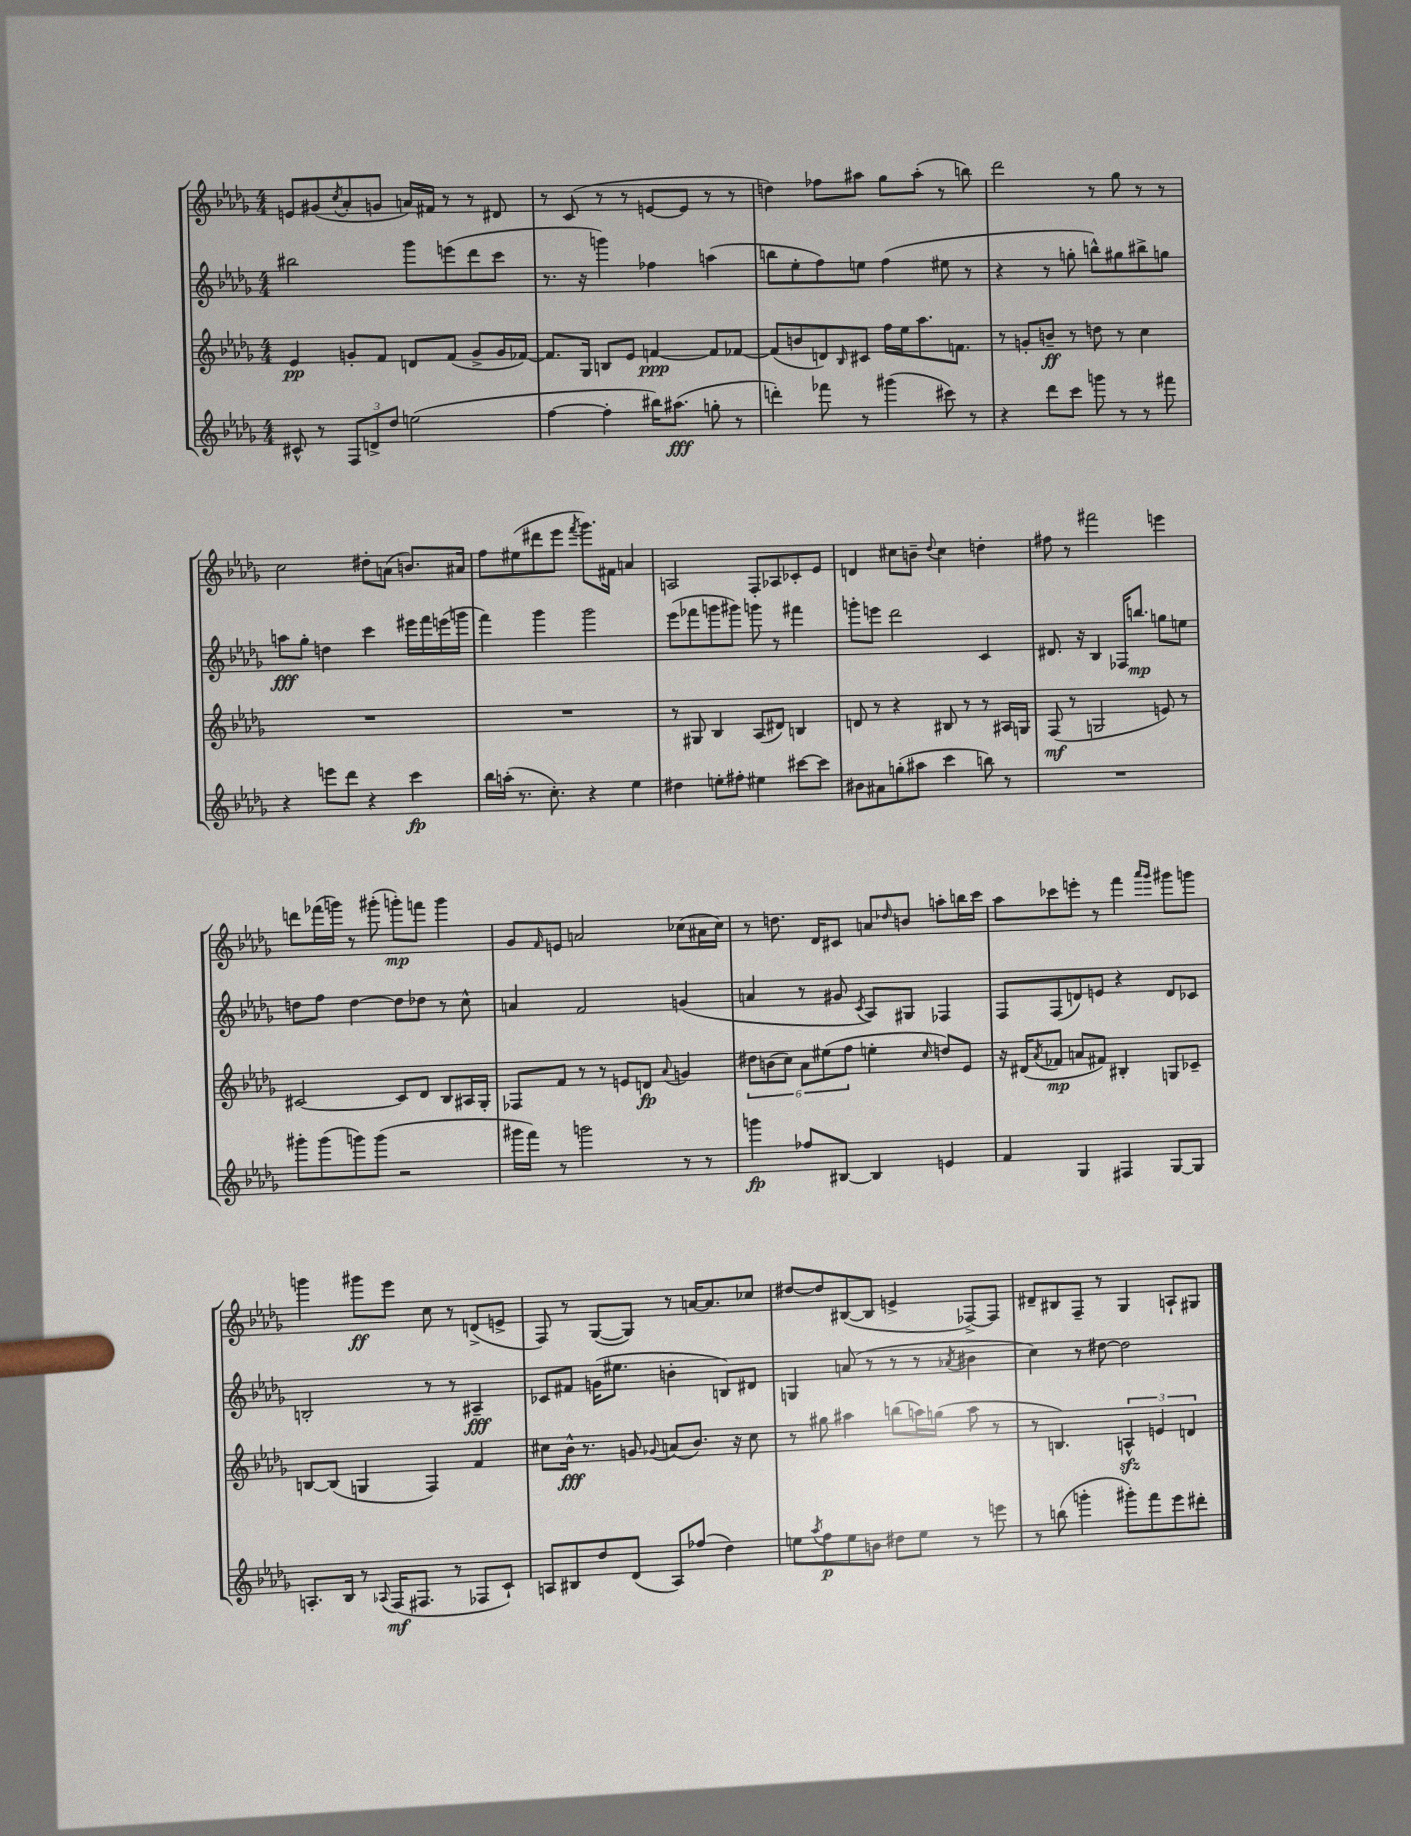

**kern	**kern	**kern	**kern
*staff4	*staff3	*staff2	*staff1
*clefG2	*clefG2	*clefG2	*clefG2
*k[b-e-a-d-g-]	*k[b-e-a-d-g-]	*k[b-e-a-d-g-]	*k[b-e-a-d-g-]
*M4/4	*M4/4	*M4/4	*M4/4
8c#^^/	4e-/	2bb#\	8e/L
8r	.	.	(8g#/
.	.	.	8qcc/
12F/L	8g'/L	.	8a-'/
12d^/	.	.	.
.	8f/J	.	8g/J
12dd-/J	.	.	.
(2ee\	8d/L	8ggg-\L	16a/LL)
.	.	.	16f#/JJ
.	(8f/J	(8eee\	8r
.	8g^/L	8ddd-\	8r
.	16g/L	8ccc\J	8d#/
.	[16f-/JJ)	.	.
=	=	=	=
[4ff\	8.f-/]L	8.r	8r
.	.	.	(8c/
.	16G-/Jk	16r	.
4ff'\]	8B/L	4ggg\)	8r
.	8e-/J	.	8r
16bb#\LK)	[4f/	4ff-\	[8e/L
(8.aa#\J	.	.	.
.	.	.	8e/]J
8gg'\	8f/]L	(4aa\	8r
8r	[8f-/J	.	8r
=	=	=	=
4ddd'\)	(8f-/]L	8bb\L	4dd\)
.	8b/	8ee-'\	.
8fff-\	8d/)	8ff\)	8ff-\L
.	16qqB-/	.	.
8r	8c#/J	8ee\J	8aa#\J
(4ggg#\	16ff\LL	(4ff\	8gg-\L
.	16ee-\J	.	.
.	8.aa-\	.	(8aa#'\J
8ccc#\)	.	8ee#\	8r
.	8.f\J	.	.
8r	.	8r	8bb\)
=	=	=	=
4r	8r	4r	2ddd-\
.	8g'/L	.	.
8ddd-\L	8b~/J	8r	.
8ccc\J	8r	8gg'\	.
8ggg\	8dd\	8bb^^\L)	8r
8r	8r	8gg#\	8gg-\
8r	4cc\	8bb#^\	8r
8fff#\	.	8gg\J	8r
=	=	=	=
4r	1r	8aa\L	2cc\
.	.	8gg-'\J	.
8eee\L	.	4dd\	.
8ddd-\J	.	.	.
4r	.	4ccc\	8dd#'\L
.	.	.	(8a\J
4ccc\	.	16eee#\LL	8.b/L)
.	.	16fff\	.
.	.	(16eee\	.
.	.	16ggg\JJ	16a#/Jk
=	=	=	=
16bb-\LL	1r	4fff\)	8ff\L
(16aa'\JJ	.	.	.
8.r	.	.	(8ee#\
.	.	4ggg-\	8ddd#\
8.cc'\)	.	.	.
.	.	.	8eee-\J
.	.	.	8qfff/
4r	.	2ggg-\	8.ggg-\L)
.	.	.	16f#\Jk
4ee-\	.	.	4a/
=	=	=	=
4dd#\	8r	(8eee-\L	2A/
.	8G#/	8fff-\	.
8ee'\L	4B-/	8ggg\	.
8ff#'\J	.	8ggg#\J)	.
4ee#\	(8A-/L	8ggg\	8F'/L
.	8d#/J)	8r	8A-/
[8ccc#\L	4B/	4fff#\	8c-'/
8ccc#\]J	.	.	8e-/J
=	=	=	=
8b#\L	8d/	8ggg'\L	4d/
8a#\	8r	8eee\J	.
(8gg'\	4r	2ddd-\	8cc#\L
8aa#\J	.	.	8b~\J
.	.	.	8qqdd-/
4ccc\	8B#/	.	4cc#\
.	8r	.	.
8bb\)	8r	4c/	4dd'\
8r	16A#/LL	.	.
.	16G/JJ	.	.
=	=	=	=
1r	(8F/	8.d#/	8ff#\
.	8r	.	8r
.	.	16r	.
.	2G/	4B-/	2fff#\
.	.	16F-/LK	.
.	.	8.bb/J	.
.	8e/)	8gg\L	4eee\
.	8r	8ee\J	.
=	=	=	=
8ggg#'\L	[2c#/	8dd\L	8ddd\L
(8ggg#\	.	8ff\J	(16fff-\L
.	.	.	16ggg\JJ)
8ggg\)	.	[4dd\	8r
(8ggg\J	.	.	(8ggg#'\
2r	8c#/]L	8dd\]L	8ggg'\L)
.	8d-/J	8dd-\J	8fff\J
.	8B-/L	8r	4ggg\
.	16A#/L	8cc^^\	.
.	16G-'/JJ	.	.
=	=	=	=
16ggg#\LL	8F-/L	4a/	8g-/L
16fff\JJ)	.	.	.
.	.	.	16qqf/
8r	8f/J	.	8e/J
2ggg\	8r	2f/	2a/
.	8r	.	.
.	8e/L	.	.
.	8d/J	.	.
.	8qqa-/	.	.
8r	4g/	(4g/	(8cc-\L
8r	.	.	16a#\L
.	.	.	16cc-\JJ)
=	=	=	=
4ggg\	12dd#\L	4a/	8r
.	(12b\	.	.
.	.	.	8.dd\
.	12cc\J)	.	.
8ff-/L	12a-\L	8r	.
.	.	.	16d-/LK
.	(12ee#\	.	.
[8B#/J	.	8g#/	8c#/J
.	12ff\J	.	.
.	.	8qc/	.
4B#/]	4ee'\	8A-/L)	8a/L
.	.	.	16qqdd-/
.	.	8G#/J	8b/J
.	16qqcc/	.	.
4e/	8dd/L)	4F-/	8aa'\L
.	8e-/J	.	16bb\L
.	.	.	16ccc\JJ
=	=	=	=
4f/	16r	8F/L	8aa-\L
.	(16d#/LK	.	.
.	8qa-/	.	.
.	8f-/J	(8F/	8ccc-\
4G-/	8a/L	8d/)	8eee'\J
.	8f#/J)	8e/J	8r
4F#/	4B#'/	4r	4fff\
.	.	.	16qqaaa-/LL
.	.	.	16qqggg-/JJ
[8G-/L	8G/L	8d/L	8ggg#\L
8G-/]J	8c-~/J	8c-/J	8ggg\J
=	=	=	=
8.A'/L	[8B/L	2B'/	4ggg\
.	(8B/]J	.	.
16B-/Jk	.	.	.
8r	4G/	.	8ggg#\L
8qqA-/	.	.	.
(16F/LK	.	.	8eee-\J
8.F#/J	.	.	.
.	4F/)	8r	8cc\
8r	.	8r	8r
8F-/L	4f/	4A#~/	(8d^/L
8c`/J)	.	.	8e^/J
=	=	=	=
8A/L	8cc#\L	8c-/L	8F/)
8B#/	16b-^^\Jk	8f#/J	8r
.	8.r	.	.
8dd-/	.	(16g\LK	([8G-/L
.	.	8.ee#\J	.
(8d-/J	8g/	.	8G-/]J)
.	8qqg-/	.	.
8A/L)	(8a/L	4b'\	8r
(8ff-/J	8.b-/J)	.	[16a/LK
.	.	.	8.a/]
4dd-\)	.	8B/L)	.
.	16r	.	.
.	8cc#\	8d#/J	8cc-/J
=	=	=	=
8ee\L	8r	4G/	[8dd#/L
8qaa-/	.	.	.
8ff\	8gg#\	.	8dd#/]
8ee\	4aa#\	(8a/	([8B#/
8b\J	.	8r	8B#/]J
8dd#\L	(8bb\L	8r	4e^/
8ee\J	16aa\L)	8r	.
.	(16gg\JJ	.	.
.	.	8qa-/	.
8r	8aa\	4b#\	[8F-^/L)
8eee\	8r	.	8F-/]J
=	=	=	=
8r	8r	4cc\)	8d#~/L
(8bb\	4.B/)	.	8B#/
4ggg'\	.	8r	8F~/J
.	.	[8dd#\	8r
8ggg#'\L)	6A^^/	2dd#\]	4G-/
8fff\	.	.	.
.	6e/	.	.
8eee-\	.	.	8A`/L
.	6d/	.	.
8ddd#'\J	.	.	8G#/J
==	==	==	==
*-	*-	*-	*-
